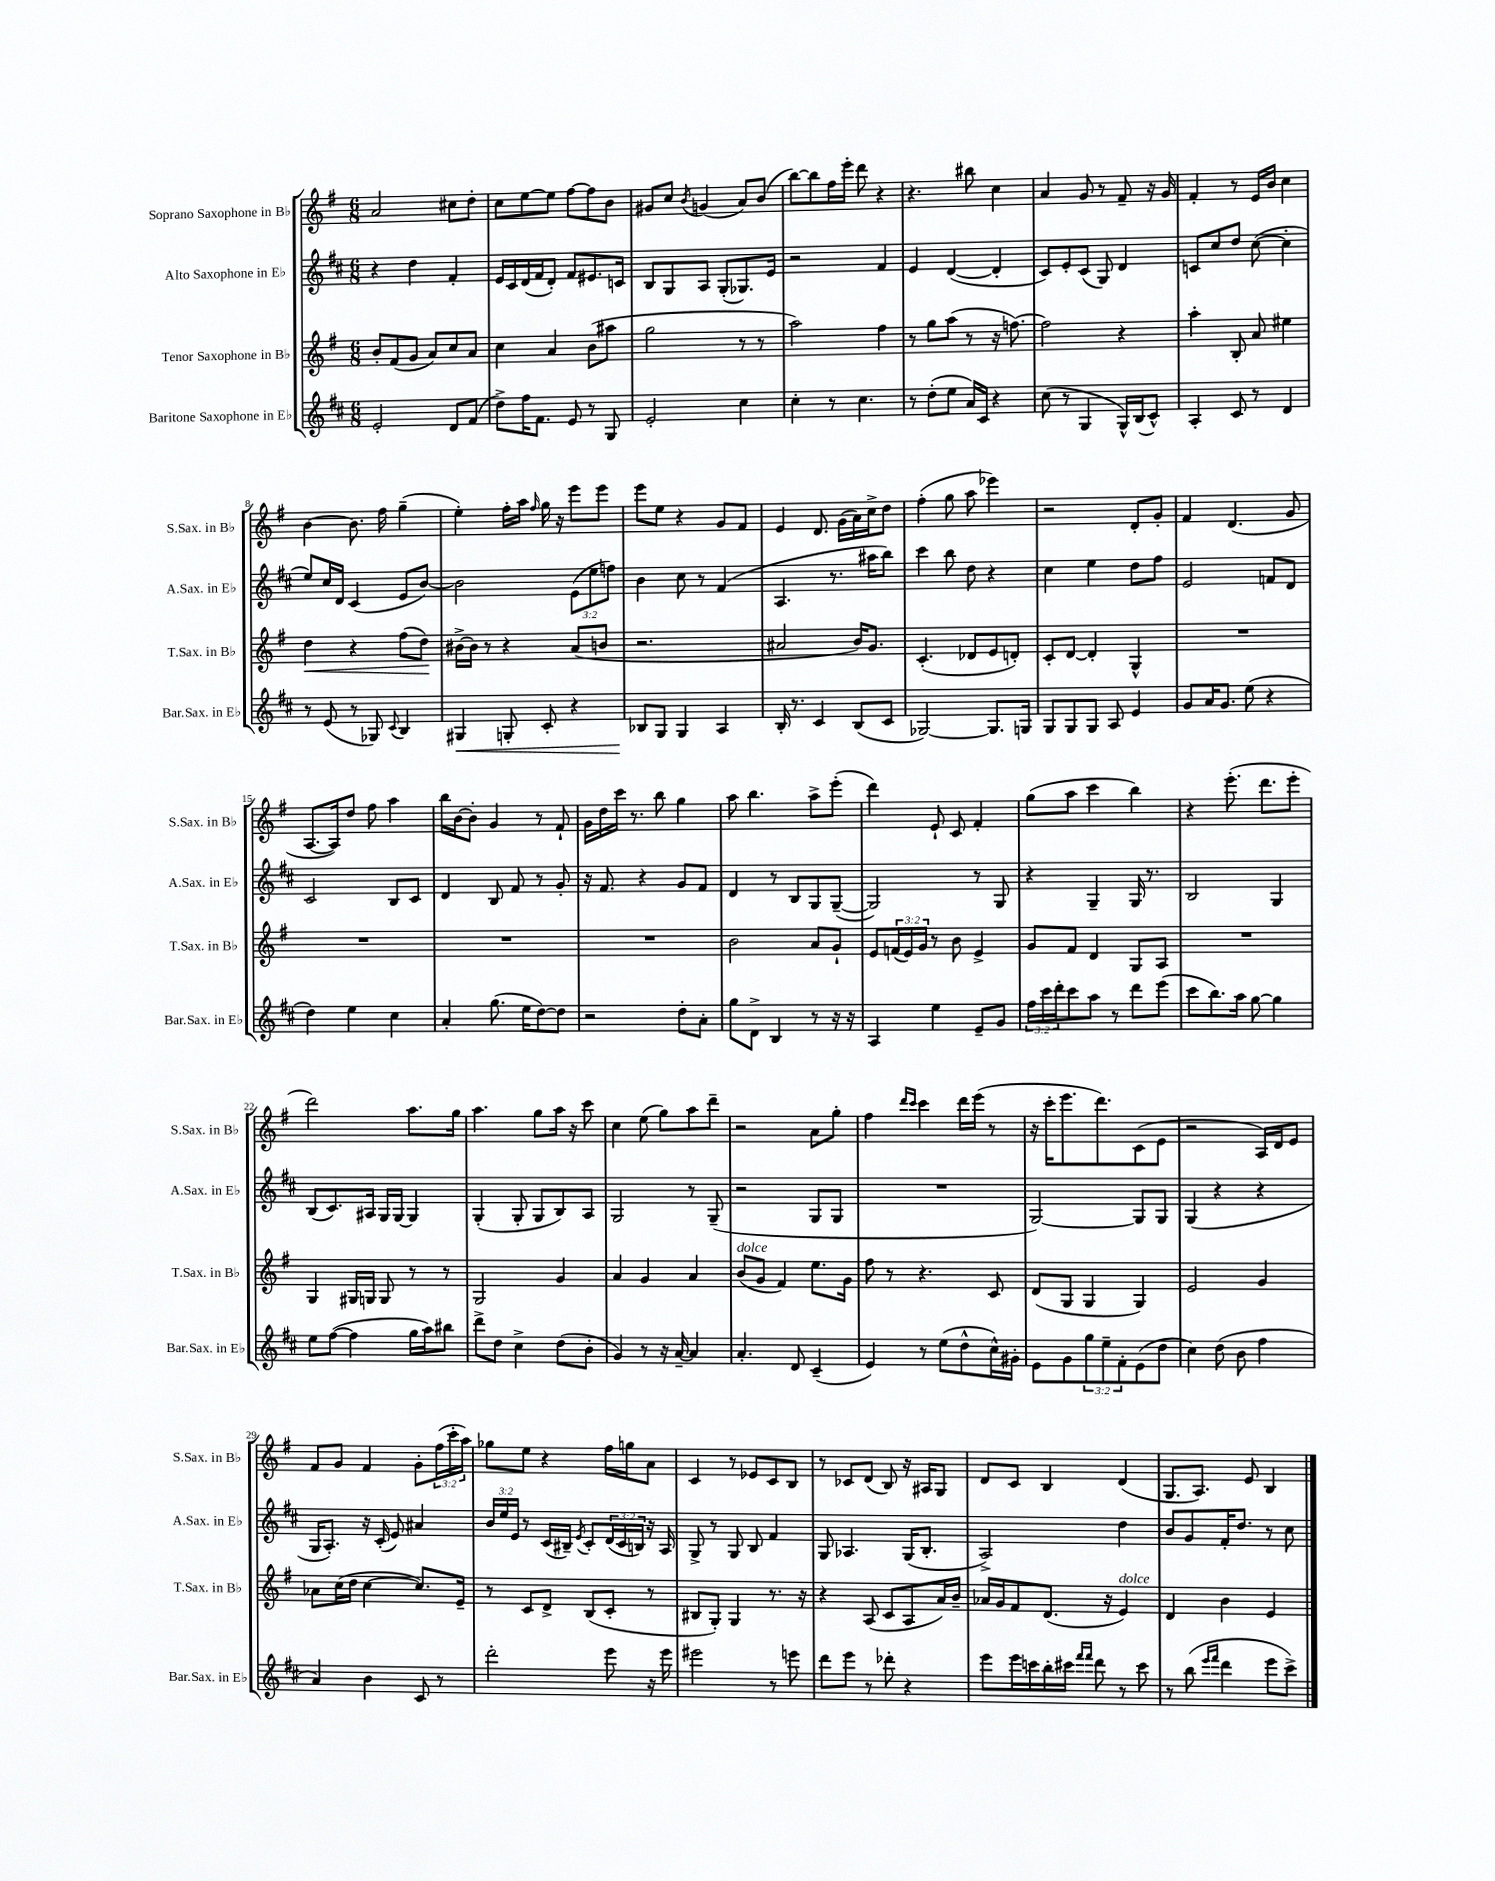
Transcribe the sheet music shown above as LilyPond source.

<<
\new StaffGroup <<
\new Staff = "s0" \with { instrumentName = "Soprano Saxophone in Bb" shortInstrumentName = "S.Sax. in Bb" } {
    \clef treble \key g \major \numericTimeSignature \time 6/8 \override Staff.TupletNumber.text = #tuplet-number::calc-fraction-text
    a'2 cis''8 d''8-. |
    c''8 e''8~ e''8 fis''8~ fis''8 b'8 |
    gis'8 c''8 \acciaccatura { b'8 } g'4( a'8) b'8( |
    b''8~) b''8 fis''16 e'''16-. d'''8 r4 |
    r4. bis''8 c''4 |
    a'4 g'8 r8 fis'8-- r16 g'16 |
    fis'4-. r8 e'16 b'16 c''4 |
    b'4~ b'8. fis''16 g''4--( |
    e''4-.) fis''16-. a''16 \grace { fis''16 } g''16 r16 e'''8 e'''8 |
    e'''8 e''8 r4 g'8 fis'8 |
    e'4 d'8. g'16( a'16) c''16-> d''8 |
    fis''4-.( g''8 a''8 ees'''4) |
    r2 d'8-. g'8-. |
    fis'4 d'4.( g'8 |
    a8.~ a16) d''8 fis''8 a''4 |
    b''16 b'16~ b'8-. g'4 r8 fis'8-! |
    g'16 d''16 c'''16 r8. b''8 g''4 |
    a''8 b''4. a''8-> e'''8-.( |
    d'''4) e'8-! c'8 fis'4-. |
    g''8( a''8 c'''4 b''4) |
    r4 e'''8.-.( d'''8. e'''8-. |
    d'''2) a''8. g''16 |
    a''4. g''8 a''16 r16 c'''8 |
    c''4 e''8( g''8) a''8 d'''8-- |
    r2 a'8 g''8-. |
    fis''4 \grace { d'''16 c'''16 } c'''4 d'''16 e'''16( r8 |
    r16 c'''16-. e'''8. d'''8.) c'8( e'8 |
    r2 a16) d'16 e'8 |
    fis'8 g'8 fis'4 g'8-. \tuplet 3/2 { fis''16( c'''16-. a''16) } |
    ges''8 e''8 r4 fis''16 g''16 a'8 |
    c'4 r8 ees'8 c'8 b8 |
    r8 ces'8 d'8( b8) r16 ais16 g8 |
    d'8 c'8 b4 d'4( |
    g8. a8.) e'8 b4 \bar "|." |
}
\new Staff = "s1" \with { instrumentName = "Alto Saxophone in Eb" shortInstrumentName = "A.Sax. in Eb" } {
    \clef treble \key d \major \numericTimeSignature \time 6/8 \override Staff.TupletNumber.text = #tuplet-number::calc-fraction-text
    r4 d''4 fis'4-. |
    e'16 cis'16 d'16( fis'16 d'8-.) fis'8 eis'8. c'16 |
    b8 g8 a8 g8-.( ges8.) e'16 |
    r2 fis'4 |
    e'4 d'4~( d'4-. |
    cis'8) e'8-. cis'8( g8) d'4 |
    c'8 cis''8 d''8 cis''8~( cis''4-. |
    e''8) cis''16 d'16 cis'4( e'8 b'8~) |
    b'2 \tuplet 3/2 { e'8( e''8 f''8) } |
    b'4 cis''8 r8 fis'4( |
    a4. r8. ais''16 b''8) |
    cis'''4 b''8 d''8 r4 |
    cis''4 e''4 d''8 fis''8 |
    e'2 f'8 d'8 |
    cis'2 b8 cis'8 |
    d'4 b8 fis'8 r8 g'8-. |
    r16 fis'8. r4 g'8 fis'8 |
    d'4 r8 b8 g8 g8~--( |
    g2) r8 g8 |
    r4 g4-- g16 r8. |
    b2 g4 |
    b8( cis'8.) ais16 g16 g16~ g4 |
    g4-.( g8-. g8 b8) a8 |
    g2 r8 g8--( |
    r2 g8 g8 |
    R2. |
    g2~) g8 g8 |
    g4( r4 r4 |
    g16 a8.-.) r16 cis'16-.( e'8) ais'4 |
    \tuplet 3/2 { b'16 e''16 e'16 } r8 cis'16( bis16--) \acciaccatura { e'8 } cis'8-. \tuplet 3/2 { d'16( cis'16 b16) } r16 a16 |
    g8-> r8 g8 b8 fis'4 |
    g8 aes4. g16( b8.-. |
    a2->) d''4 |
    b'8 g'8 fis'16-. d''8. r8 cis''8 \bar "|." |
}
\new Staff = "s2" \with { instrumentName = "Tenor Saxophone in Bb" shortInstrumentName = "T.Sax. in Bb" } {
    \clef treble \key g \major \numericTimeSignature \time 6/8 \override Staff.TupletNumber.text = #tuplet-number::calc-fraction-text
    b'8-. fis'8( g'8 a'8) c''8 a'8 |
    c''4 a'4 b'8( ais''8 |
    g''2 r8 r8 |
    a''2) fis''4 |
    r8 g''8 a''8( r8 r16 f''8.~) |
    f''2 r4 |
    a''4-. b8-. a'8 eis''4 |
    d''4\< r4 fis''8( d''8\!) |
    bis'16~-> bis'16 r8 r4 a'8( b'8 |
    r2. |
    ais'2 b'16) g'8. |
    c'4.-.( des'8 e'8 d'8-.) |
    c'8-. d'8~ d'4-. g4-^ |
    R2. |
    R2. |
    R2. |
    R2. |
    b'2 a'8 g'8-! |
    e'8 \tuplet 3/2 { f'16( e'16) g'16 } r8 b'8 e'4-> |
    g'8 fis'8 d'4 g8 a8 |
    R2. |
    g4 gis16 g16 g8 r8 r8 |
    g2 g'4 |
    a'4 g'4 a'4 |
    b'8^\markup { \italic "dolce" }( g'8 fis'4) e''8. g'16 |
    fis''8 r8 r4. c'8 |
    d'8( g8 g4 g4) |
    e'2 g'4 |
    aes'8 c''16( d''16 c''4~ c''8.) e'16-- |
    r8 c'8 d'8-> b8( c'8-. r8 |
    bis8 g8-.) g4 r8. r16 |
    r4 a8( c'8 a8 a'16) b'16-- |
    aes'16 g'16 fis'8 d'8.( r16 e'4^\markup { \italic "dolce" }) |
    d'4 b'4 e'4 \bar "|." |
}
\new Staff = "s3" \with { instrumentName = "Baritone Saxophone in Eb" shortInstrumentName = "Bar.Sax. in Eb" } {
    \clef treble \key d \major \numericTimeSignature \time 6/8 \override Staff.TupletNumber.text = #tuplet-number::calc-fraction-text
    e'2-. d'8 fis'8( |
    d''8->) fis''16 fis'8. e'8 r8 g8 |
    e'2-. cis''4 |
    cis''4-. r8 cis''4. |
    r8 d''8-.( e''8 a'16) cis'16 r4 |
    cis''8( r8 g4 g16-^) b16( cis'8-^) |
    a4-. cis'8 r8 d'4 |
    r8 e'8( r8 ges8) \appoggiatura { cis'8 } b4 |
    gis4\< g8-. cis'8-. r4 |
    bes8\! g8 g4 a4 |
    b16-. r8. cis'4 b8( cis'8 |
    ges2~) ges8. g16 |
    g8 g8 g8 a8 e'4 |
    g'8 a'16 g'8. e''8( r4 |
    d''4) e''4 cis''4 |
    a'4-. g''8.( e''16 d''8~) d''8 |
    r2 d''8-. a'8-. |
    g''8 d'8-> b4 r8 r16 r16 |
    a4 e''4 e'8-- g'8 |
    \tuplet 3/2 { fis''16 cis'''16 d'''16-. } cis'''8 a''8 r8 d'''8 e'''8( |
    cis'''8 b''8.) a''16 g''8~ g''4 |
    e''8 fis''8~( fis''4 g''16 a''16) bis''8 |
    d'''8-> d''8 cis''4-> d''8( b'8-. |
    g'4) r8 r16 a'16~-- a'4 |
    a'4.-. d'8 cis'4--( |
    e'4) r8 e''8( d''8-^ cis''16-^) gis'16-. |
    e'8 g'8 \tuplet 3/2 { g''8 e''8-- fis'8-. } e'8( d''8 |
    cis''4) d''8( b'8 fis''4 |
    a'4) b'4 cis'8 r8 |
    d'''2-. e'''8 r16 e'''16 |
    eis'''2 r8 e'''8 |
    d'''8 e'''8 r8 des'''8-. r4 |
    e'''8 e'''16 c'''16 b''16-. cis'''16 \grace { fis'''16 fis'''16 } d'''8 r8 cis'''8 |
    r8 b''8( \grace { e'''16 fis'''16 } d'''4 e'''8 cis'''8->) \bar "|." |
}
>>
>>
